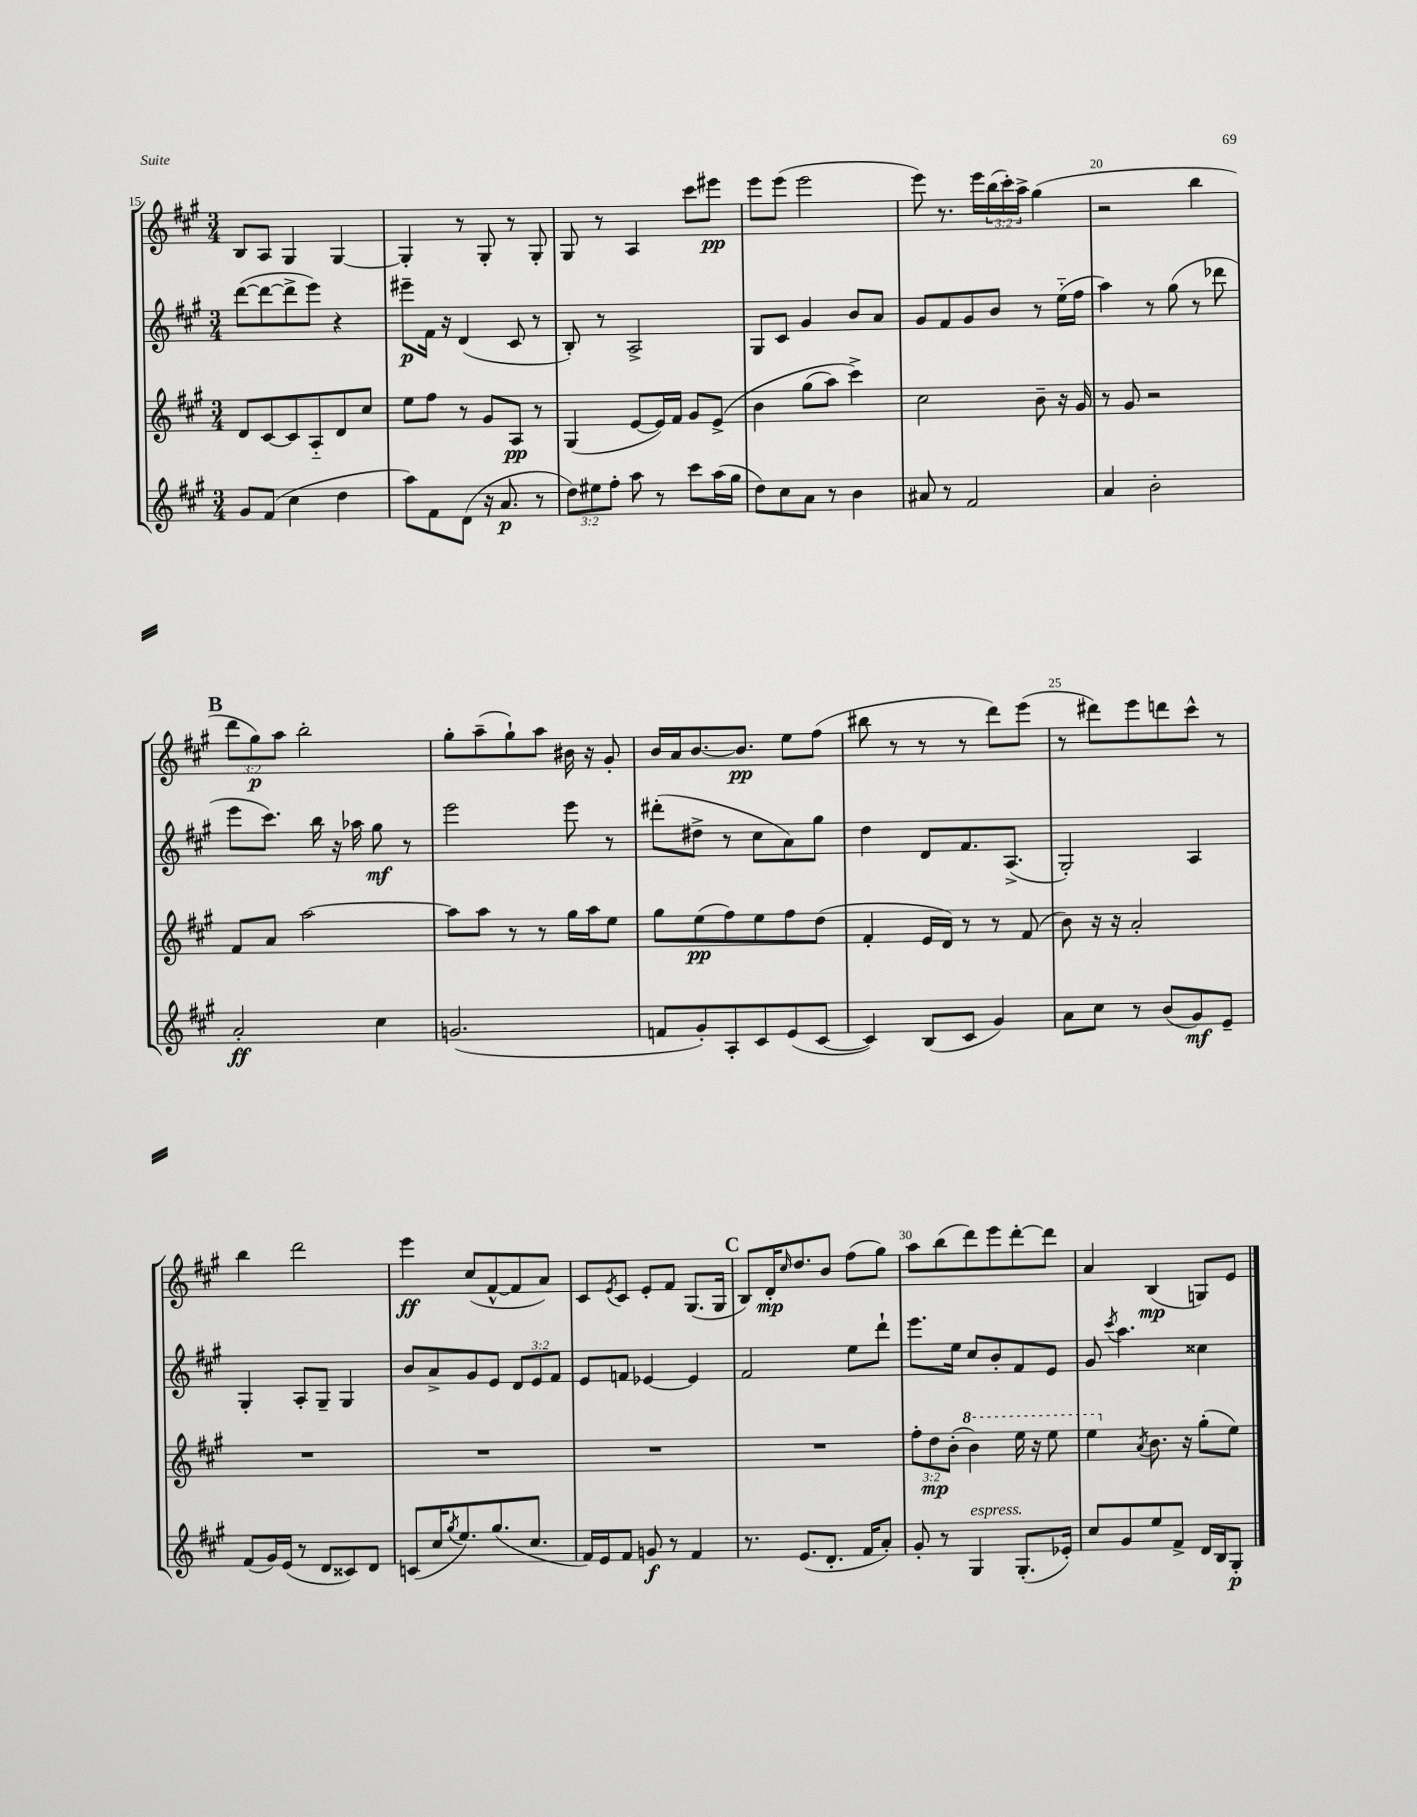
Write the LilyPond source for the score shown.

<<
\new StaffGroup <<
\new Staff = "s0" {
    \clef treble \key a \major \numericTimeSignature \time 3/4 \override Staff.TupletNumber.text = #tuplet-number::calc-fraction-text
    b8 a8 gis4 gis4~ |
    gis4-. r8 gis8-. r8 gis8-. |
    gis8 r8 a4 cis'''8 eis'''8\pp |
    e'''8 e'''8( e'''2 |
    e'''8) r8. e'''16 \tuplet 3/2 { b''16( cis'''16-.) a''16-> } gis''4( |
    r2 b''4 |
    \mark \markup { \bold "B" } \tuplet 3/2 { d'''8 gis''8\p) a''8 } b''2-. |
    gis''8-. a''8--( gis''8-!) a''8 bis'16 r16 gis'8-. |
    b'16 a'16 b'8.~ b'8.\pp e''8 fis''8( |
    bis''8 r8 r8 r8 d'''8) e'''8( |
    r8 dis'''8) e'''8 d'''8 cis'''8-^ r8 |
    b''4 d'''2 |
    e'''4\ff cis''8( fis'8~-^ fis'8 a'8) |
    cis'8 \acciaccatura { e'8 } cis'8 e'8-. fis'8 gis8.( gis16 |
    \mark \markup { \bold "C" } b8) d'16-.\mp \grace { cis''16 } d''8. b'8 fis''8( gis''8) |
    a''8 b''8( d'''8) e'''8 d'''8~-. d'''8 |
    a'4 b4\mp( g8) e'8 \bar "|." |
}
\new Staff = "s1" {
    \clef treble \key a \major \numericTimeSignature \time 3/4 \override Staff.TupletNumber.text = #tuplet-number::calc-fraction-text
    d'''8~( d'''8~ d'''8-> e'''8) r4 |
    eis'''8--\p fis'16 r16 d'4( cis'8 r8 |
    b8-.) r8 a2-> |
    gis8 cis'8 gis'4 b'8 a'8 |
    gis'8 fis'8 gis'8 b'8 r8 e''16-_( fis''16 |
    a''4) r8 gis''8( r8 des'''8 |
    \mark \markup { \bold "B" } e'''8 cis'''8.) b''16 r16 aes''16 gis''8\mf r8 |
    e'''2 e'''8 r8 |
    dis'''8-.( dis''8-> r8 cis''8 a'8) gis''8 |
    d''4 d'8 fis'8. a8.->( |
    gis2-.) a4 |
    gis4-. a8-. gis8-- gis4 |
    b'8 a'8-> gis'8 e'8 \tuplet 3/2 { d'8 e'8 fis'8 } |
    e'8 f'8 ees'4~ ees'4 |
    \mark \markup { \bold "C" } fis'2 e''8 d'''8-! |
    e'''8. e''16 cis''8 b'8-. fis'8 e'8 |
    gis'8 \acciaccatura { cis'''8 } a''4. cisis''4 \bar "|." |
}
\new Staff = "s2" {
    \clef treble \key a \major \numericTimeSignature \time 3/4 \override Staff.TupletNumber.text = #tuplet-number::calc-fraction-text
    d'8 cis'8~ cis'8 a8-_ d'8 cis''8 |
    e''8 fis''8 r8 gis'8 a8\pp r8 |
    gis4( e'8~ e'16) fis'16 gis'8 e'8->\( |
    b'4 gis''8( a''8) cis'''4->\) |
    cis''2 b'8-- r16 gis'16 |
    r8 gis'8 r2 |
    \mark \markup { \bold "B" } fis'8 a'8 a''2~ |
    a''8 a''8 r8 r8 gis''16 a''16 e''8 |
    gis''8 e''8\pp( fis''8) e''8 fis''8 d''8( |
    fis'4-. e'16 d'16) r8 r8 fis'8( |
    b'8) r16 r16 a'2-. |
    R2. |
    R2. |
    R2. |
    \mark \markup { \bold "C" } R2. |
    \tuplet 3/2 { fis''8-. d''8\mp b'8-.( } \ottava #1 b''4) e'''16 r16 e'''8 |
    e'''4 \ottava #0 \acciaccatura { a'8 } b'8. r16 gis''8-.( e''8) \bar "|." |
}
\new Staff = "s3" {
    \clef treble \key a \major \numericTimeSignature \time 3/4 \override Staff.TupletNumber.text = #tuplet-number::calc-fraction-text
    gis'8 fis'8( cis''4 d''4 |
    a''8) fis'8 d'8( r16 a'8.\p r8 |
    \tuplet 3/2 { d''8) eis''8 fis''8-. } a''8 r8 cis'''8 a''16( gis''16 |
    d''8) cis''8 a'8 r8 b'4 |
    ais'8 r8 fis'2 |
    a'4 b'2-. |
    \mark \markup { \bold "B" } a'2-.\ff cis''4 |
    g'2.( |
    f'8 gis'8-.) a8-. cis'8 e'8( cis'8~ |
    cis'4) b8( cis'8 gis'4) |
    a'8 cis''8 r8 b'8( gis'8\mf) e'8-- |
    fis'8( gis'16) e'16( r8 d'8 cisis'8) d'8 |
    c'8( cis''16 \acciaccatura { gis''8 } e''8.) gis''8.( cis''8. |
    fis'16) e'16 fis'8 g'8\f r8 fis'4 |
    \mark \markup { \bold "C" } r8. e'8.( d'8.-. fis'16 a'8-.) |
    gis'8-. r8 gis4^\markup { \italic "espress." } gis8.-.( ees'16-.) |
    cis''8 gis'8 e''8 fis'8-> d'16 b16 gis8-.\p \bar "|." |
}
>>
>>
\layout { \context { \Score currentBarNumber = #15 \override BarNumber.break-visibility = ##(#f #t #t) barNumberVisibility = #(every-nth-bar-number-visible 5) } }
